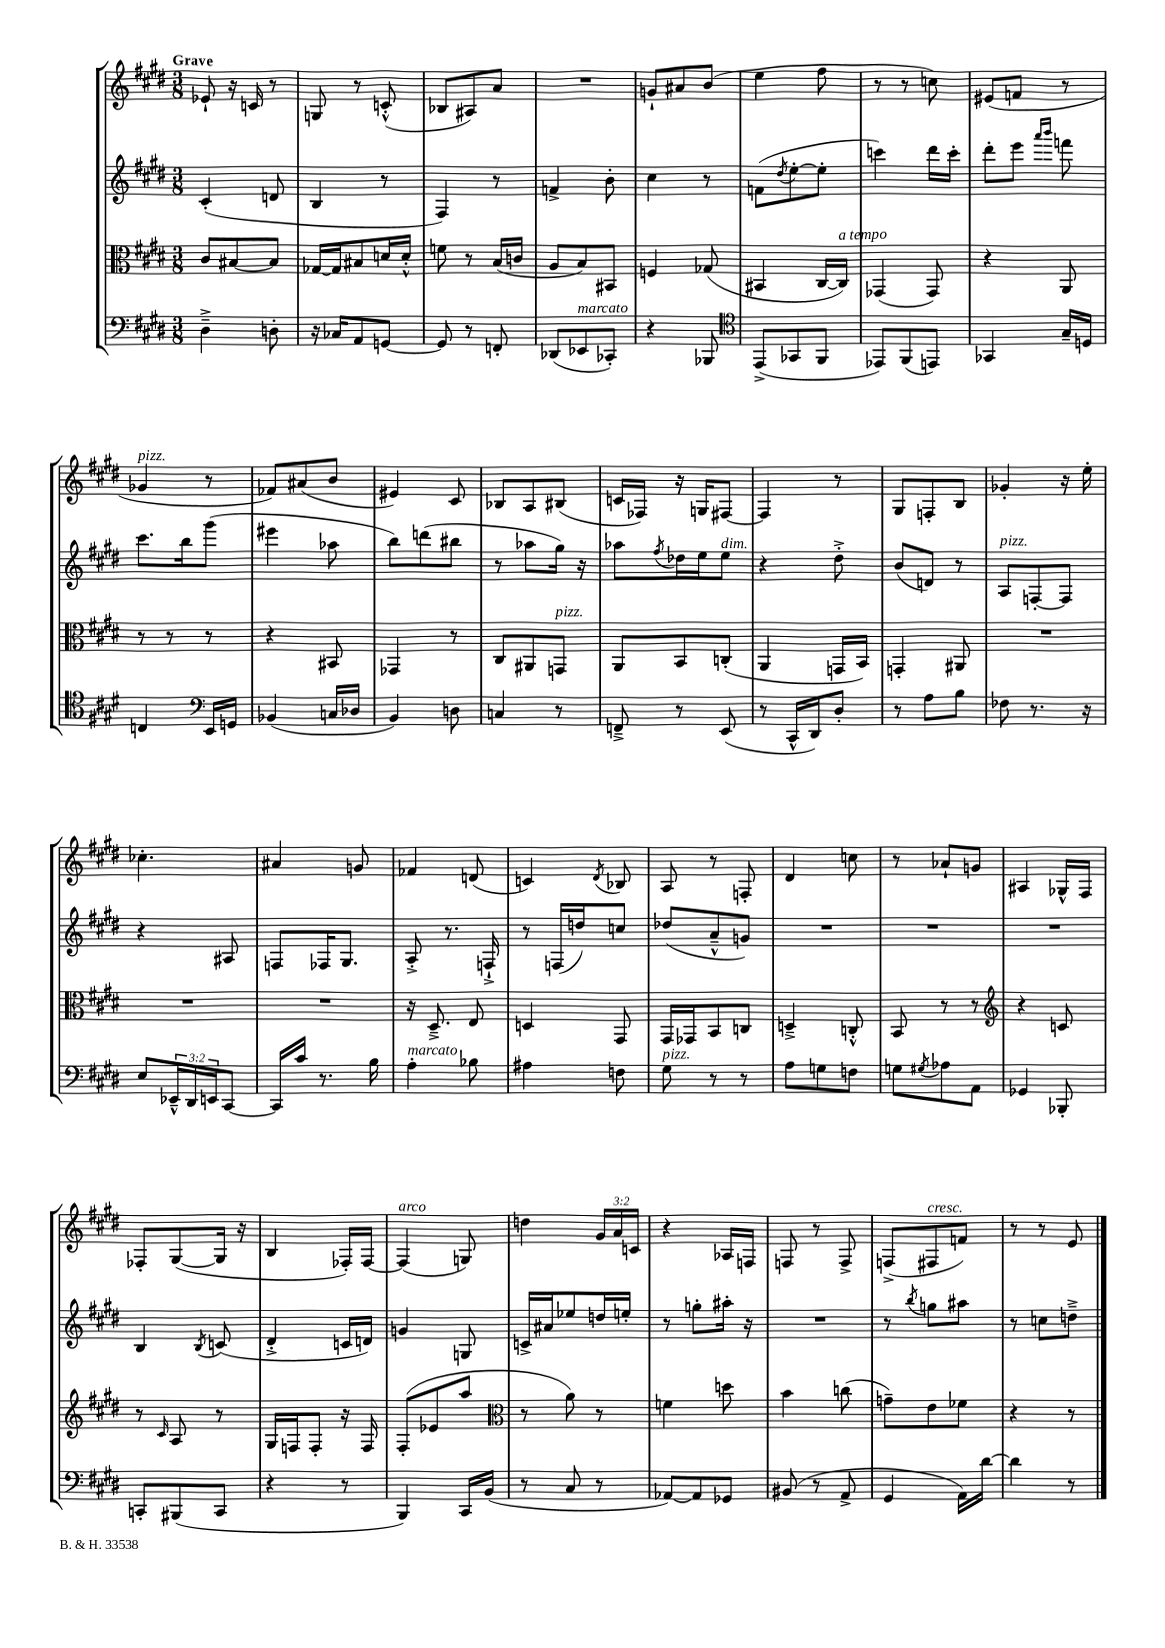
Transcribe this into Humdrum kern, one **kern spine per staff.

**kern	**kern	**kern	**kern
*staff4	*staff3	*staff2	*staff1
*clefF4	*clefC3	*clefG2	*clefG2
*k[f#c#g#d#]	*k[f#c#g#d#]	*k[f#c#g#d#]	*k[f#c#g#d#]
*M3/8	*M3/8	*M3/8	*M3/8
4D#~^	8c#	(4c#'	8e-`
.	[8B#	.	16r
.	.	.	16c
8D'	8B#]	8d	8r
=	=	=	=
16r	[16G-	4B	8G
16C-	16G-]	.	.
8AA	8B#	.	8r
[8GG	16d	8r	(8c'^^
.	16d'^^	.	.
=	=	=	=
8GG]	8f	4F#)	8B-
8r	8r	.	8A#)
8FF'	(16B	8r	8a
.	16c	.	.
=	=	=	=
(8DD-	8A	4f^	4.r
8EE-	8B)	.	.
8CC-')	8BB#	8b'	.
=	=	=	=
4r	4F	4cc#	8g`
.	.	.	8a#
8BBB-	(8G-	8r	(8b
=	=	=	=
*clefC4	*	*	*
(8EE^	4BB#	(8f	4ee
.	.	8qdd#	.
8GG-	.	[8ee'	.
8FF#	[16C#	8ee']	8ff#
.	16C#])	.	.
=	=	=	=
8EE-)	(4GG-	4ccc)	8r
(8FF#	.	.	8r
8EE)	8GG-)	16ddd#	8cc)
.	.	16ccc'	.
=	=	=	=
4GG-	4r	8ddd#'	(8e#
.	.	8eee	8f
.	.	16qqaaa	.
.	.	16qqbbb	.
16G#~	8AA	8fff	8r
16D	.	.	.
=	=	=	=
4C	8r	8.ccc#	4g-
.	8r	.	.
.	.	16bb	.
*clefF4	*	*	*
16EE	8r	(8ggg#	8r
16GG	.	.	.
=	=	=	=
(4BB-	4r	4eee#	8f-)
.	.	.	(8a#
16C	8BB#	8aa-	8b
16D-	.	.	.
=	=	=	=
4BB)	4GG-	8bb)	4e#)
.	.	(8ddd	.
8D	8r	8bb#	8c#
=	=	=	=
4C	8C#	8r	8B-
.	8AA#	8aa-	8A
8r	8GG	16gg#)	(8B#
.	.	16r	.
=	=	=	=
8FF~^	8AA	8aa-	16c
.	.	.	16F-)
.	.	8qff#	.
8r	8BB	16dd-	16r
.	.	16ee	16G
(8EE	(8C'	8ee	[8F#
=	=	=	=
8r	4AA	4r	4F#]
16CC#^^	.	.	.
16DD#)	.	.	.
8D#'	16GG	8dd#'^	8r
.	16BB)	.	.
=	=	=	=
8r	4GG'	(8b	8G#
8A	.	8d)	8F'
8B	8AA#	8r	8B
=	=	=	=
8F-	4.r	8A	4g-'
8.r	.	[8F'	.
.	.	8F]	16r
16r	.	.	16ee'
=	=	=	=
8E	4.r	4r	4.cc-'
24EE-~^^	.	.	.
24DD#	.	.	.
24EE	.	.	.
[8CC#	.	8A#	.
=	=	=	=
16CC#]	4.r	8F	4a#
16c#	.	.	.
8.r	.	16F-	.
.	.	8.G#	.
.	.	.	8g
16B	.	.	.
=	=	=	=
4A'	16r	8A'^	4f-
.	8.D#~^	.	.
.	.	8.r	.
8B-	8E	.	(8d
.	.	16F`^	.
=	=	=	=
4A#	4D	8r	4c)
.	.	(16F	.
.	.	16dd)	.
.	.	.	8qd#
8F	8GG#	8cc	8B-
=	=	=	=
8G#	16GG#	(8dd-	8A
.	16GG-	.	.
8r	8BB	8a~^^	8r
8r	8C	8g)	8F'
=	=	=	=
8A	4D~^	4.r	4d#
8G	.	.	.
8F	8C'^^	.	8cc
=	=	=	=
8G	8BB	4.r	8r
8qG#	.	.	.
8A-	8r	.	8a-`
8AA	8r	.	8g
=	=	=	=
*	*clefG2	*	*
4GG-	4r	4.r	4A#
8BBB-'	8c	.	16G-^^
.	.	.	16F#
=	=	=	=
8CC'	8r	4B	8F-'
.	16qqc#	.	.
(8BBB#	8A	.	([8G#
.	.	8qB	.
8CC	8r	(8c	16G#]
.	.	.	16r
=	=	=	=
4r	16G#	4d#'^	4B
.	16F	.	.
.	8F'	.	.
8r	16r	16c	16F-')
.	16F	16d)	[16F-
=	=	=	=
4BBB)	(8F#'	4g	(4F-]
.	8e-	.	.
16CC#	8aa	8G	8G)
(16BB	.	.	.
=	=	=	=
*	*clefC3	*	*
8r	8r	16c^	4dd
.	.	16a#	.
8C#	8a)	8ee-	.
8r	8r	16dd	24g#
.	.	.	24a
.	.	16ee'	.
.	.	.	24c
=	=	=	=
[8AA-)	4f	8r	4r
8AA-]	.	8gg'	.
8GG-	8dd	16aa#'	16A-
.	.	16r	16F
=	=	=	=
(8BB#	4b	4.r	8F
8r	.	.	8r
8AA^	(8cc	.	8F^
=	=	=	=
4GG#	8g~)	8r	(8F^
.	.	8qbb	.
.	8e	8gg	8F#
16AA)	8f-	8aa#	8f)
[16d#	.	.	.
=	=	=	=
4d#]	4r	8r	8r
.	.	8cc	8r
8r	8r	8dd~^	8e
==	==	==	==
*-	*-	*-	*-
